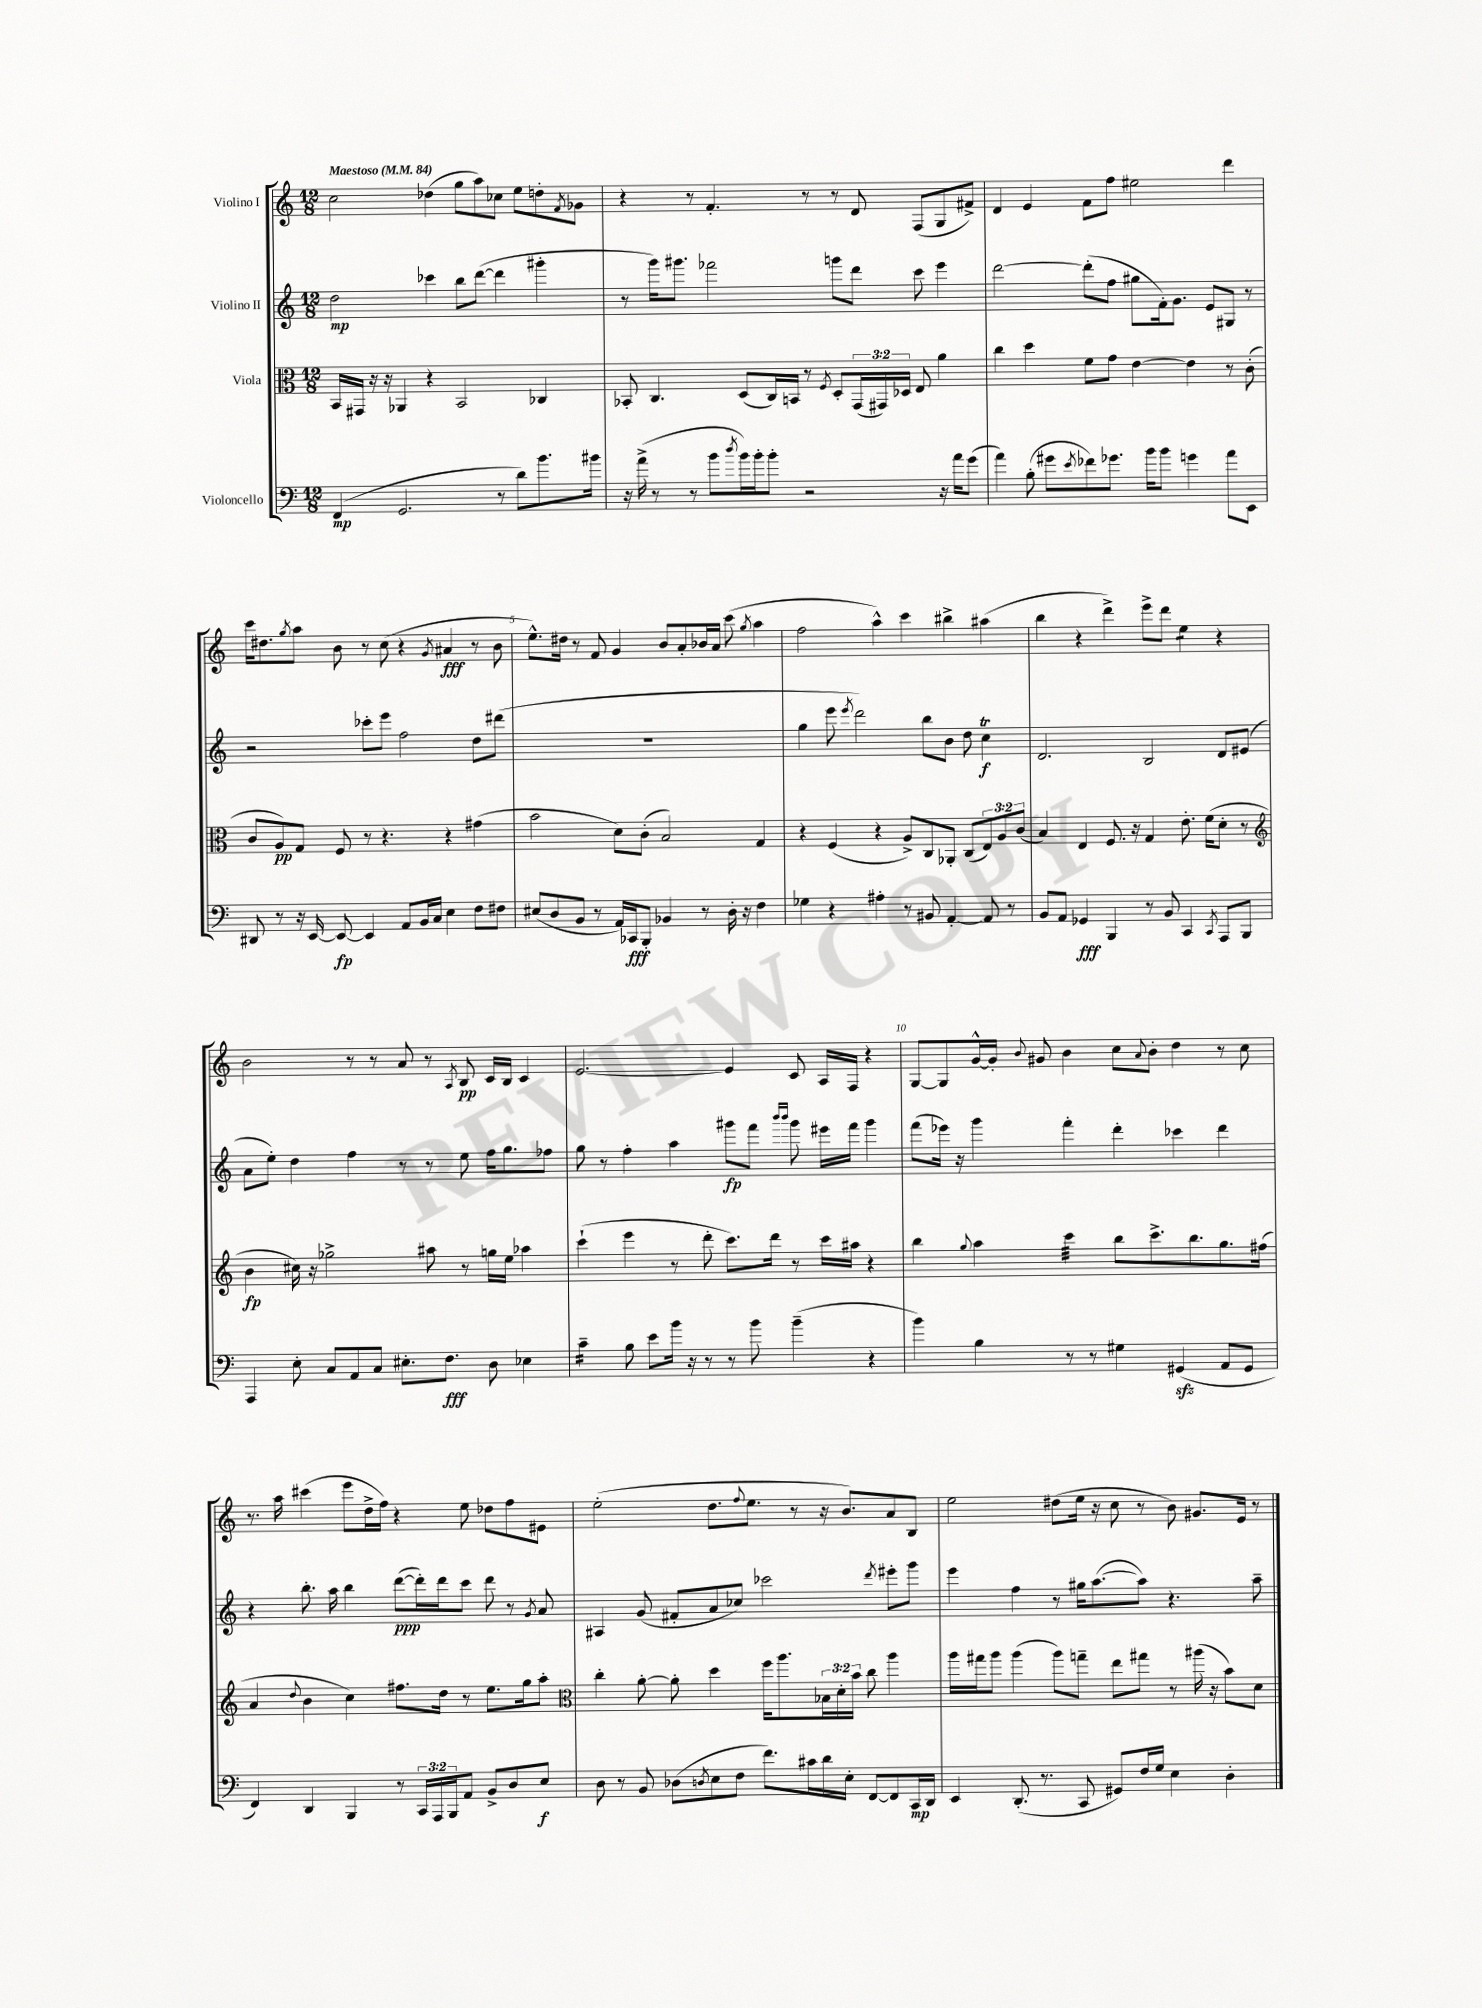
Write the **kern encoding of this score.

**kern	**kern	**kern	**kern
*staff4	*staff3	*staff2	*staff1
*clefF4	*clefC3	*clefG2	*clefG2
*k[]	*k[]	*k[]	*k[]
*M12/8	*M12/8	*M12/8	*M12/8
*MM84	*MM84	*MM84	*MM84
(4FF	16BB	2dd	2cc
.	16GG#	.	.
.	16r	.	.
.	16r	.	.
2.GG	4AA-	.	.
.	4r	4ccc-	(4dd-
.	2BB	8bb	8gg
.	.	([8ddd	8aa)
8r	.	4ddd]	8cc-
8d)	.	.	8ee
8.b	4C-	4ggg#'	8dd'
.	.	.	8qf
.	.	.	8g-
16b#	.	.	.
=	=	=	=
16r	8BB-'	8r	4r
(16a^	.	.	.
8r	4.C	16ggg)	.
.	.	8.ggg#	.
8r	.	.	8r
8b	.	2fff-	4.f'
8qdd	.	.	.
16b)	(8D	.	.
16b'	.	.	.
8b'	16C)	.	.
.	16BB	.	.
2r	8r	.	8r
.	8qF	.	.
.	8D'	8ggg	8r
.	(24GG	8ddd	8d
.	24GG#)	.	.
.	24D-	.	.
.	8E	8ccc	(8F
16r	4a	4eee	8G
16a	.	.	.
(8g	.	.	8f#^)
=	=	=	=
4a)	4cc	[2ddd	4d
(8B'	4dd	.	4e
8g#	.	.	.
8qe	.	.	.
8f-)	8f	(8ddd']	8f
8.g-	8g	8ff	8ff
.	[4e	8gg#	2ee#
16b	.	.	.
8b	.	16f')	.
.	.	8.g	.
4g	4e]	.	.
.	.	8e	.
8a	8r	8G#	4ddd
8EE	(8c'	8r	.
=	=	=	=
8DD#	8c	2r	16ccc
.	.	.	8.dd#
8r	8A)	.	.
.	.	.	8qgg
16r	8G	.	8aa
[16EE	.	.	.
8EE_	8F	.	8b
4EE]	8r	8ccc-'	8r
.	4.r	8eee	(8cc
8AA	.	2ff	4r
16BB	.	.	.
16C	.	.	.
.	.	.	8qg
4E	4r	.	4a#
8F	(4g#	8dd	8r
8F#	.	(8ddd#	8b
=	=	=	=
(8E#	2b	1.r	8.ee^^)
8D	.	.	.
.	.	.	16dd#
8BB	.	.	8r
8r	.	.	8f
16AA)	8d)	.	4g
16CC-	.	.	.
8BBB'	(8c'	.	.
4BB-	2B)	.	8b
.	.	.	8a'
8r	.	.	16b-
.	.	.	16a
16D'	.	.	(8ccc
16r	.	.	.
.	.	.	8qgg
4F	4G	.	4aa
=	=	=	=
4G-	4r	4gg	2ff
4r	(4F	8eee	.
.	.	8qeee	.
.	.	2ddd)	.
4A#'	4r	.	4aa^^)
8r	8A^)	.	4ccc
8BB#	8C	8bb	.
[4AA'	8AA-'	8b	4bb#^
.	(8C	8dd	.
8AA]	12E)	4cc	(4aa#
.	12A	.	.
8r	.	.	.
.	(12c	.	.
=	=	=	=
8BB	4B)	2.d	4bb
8AA	.	.	.
4GG-	4E	.	4r
4BBB	8.F	.	4ddd^)
.	16r	.	.
8r	4G	2B	8eee^
8BB	.	.	8ddd
4CC	8.e'	.	4ee
.	(16f	.	.
8qCC	.	.	.
8AAA	8d'	8d	4r
8BBB	8r	(8e#	.
=	=	=	=
*	*clefG2	*	*
4AAA	4b	8a	2b
.	.	8ee')	.
8E'	16cc#)	4dd	.
.	16r	.	.
8C	2gg-^	.	.
8AA	.	4ff	8r
8C	.	.	8r
8.E#'	.	8r	8a
.	8aa#	8r	8r
8.F	.	.	.
.	.	.	8qA
.	8r	8ee	8B
8D	16gg	16ff	16c
.	16ee	8.gg	16B
4E-	4aa-	.	4c
.	.	8ff-	.
=	=	=	=
4c~	(4ccc`	8gg	[2.e
.	.	8r	.
8B	4eee	4ff'	.
8e	.	.	.
16b	8r	4aa	.
16r	.	.	.
8r	8ddd'	.	.
8r	8.ccc)	8ggg#	4e]
8b	.	8fff	.
.	16ddd	.	.
.	.	16qqbbb	.
.	.	16qqbbb	.
(4b~	8r	8ggg#	8c
.	16ccc	16eee#	16A
.	16aa#	16fff	16F
4r	4r	4ggg#	4r
=	=	=	=
4b)	4bb	(8fff	[8G
.	.	16eee-)	8G]
.	.	16r	.
.	8qqgg	.	.
4B	4aa	4ggg	[16g^^
.	.	.	16g']
.	.	.	8qqb
.	.	.	8g#
8r	4ccc	4fff'	4b
8r	.	.	.
4G#	8bb	4ddd'	8cc
.	.	.	8qqa
.	8.ccc^	.	8b'
(4GG#	.	4ccc-	4dd
.	8.bb	.	.
8AA	8.gg	4ddd	8r
8GG#	.	.	8cc
.	(16ff#	.	.
=	=	=	=
4FF)	4a	4r	8.r
.	.	.	16aa
.	8qqdd	.	.
4DD	4b	8.bb'	(4ccc#
.	.	16aa	.
4BBB	4cc)	4bb	8eee
.	.	.	16dd^
.	.	.	16ff)
8r	8.ff#	([8ddd	4r
24CC	.	16ddd'])	.
24AAA	.	.	.
.	16dd	16ddd	.
24BBB	.	.	.
8AA	8r	8ccc	8ee
8BB^	8.ee	8ddd	8dd-
8D	.	8r	8ff
.	16gg	.	.
.	.	8qg	.
8E	8aa'	8a	8e#
=	=	=	=
*	*clefC3	*	*
8D	4cc'	4A#	(2ee'
8r	.	.	.
8BB	[8a'	(8g	.
(8D-	8a']	8f#'	.
8qD	.	.	.
8E	4dd	8a	8.dd
8F	.	8cc-)	.
.	.	.	8qqff
.	.	.	8.ee
8.f)	16ff	2ccc-	.
.	8.aa	.	.
.	.	.	8r
16c#	.	.	.
16d	24B-	.	16r
.	24d'	.	.
16E'	.	.	8.b)
.	24b	.	.
[8FF	8cc	.	.
.	.	8qddd	.
8FF]	4aa	8eee#'	8a
16CC	.	8ggg	8B
16DD	.	.	.
=	=	=	=
4EE	16aa	4eee	2ee
.	16gg#	.	.
.	8aa	.	.
(8.DD'	(4aa	4ff	.
8.r	.	.	.
.	8aa)	8r	(8dd#
8CC	8gg~	16gg#	16ee
.	.	([8.aa	16r
8GG#)	8ee	.	8cc
16F	8gg#	8aa])	8r
16G	.	.	.
4E	8r	4.r	8b)
.	(16aa#	.	8.g#
.	16r	.	.
4D'	8b)	.	.
.	.	.	16e
.	8d	8aa~	8r
==	==	==	==
*-	*-	*-	*-
